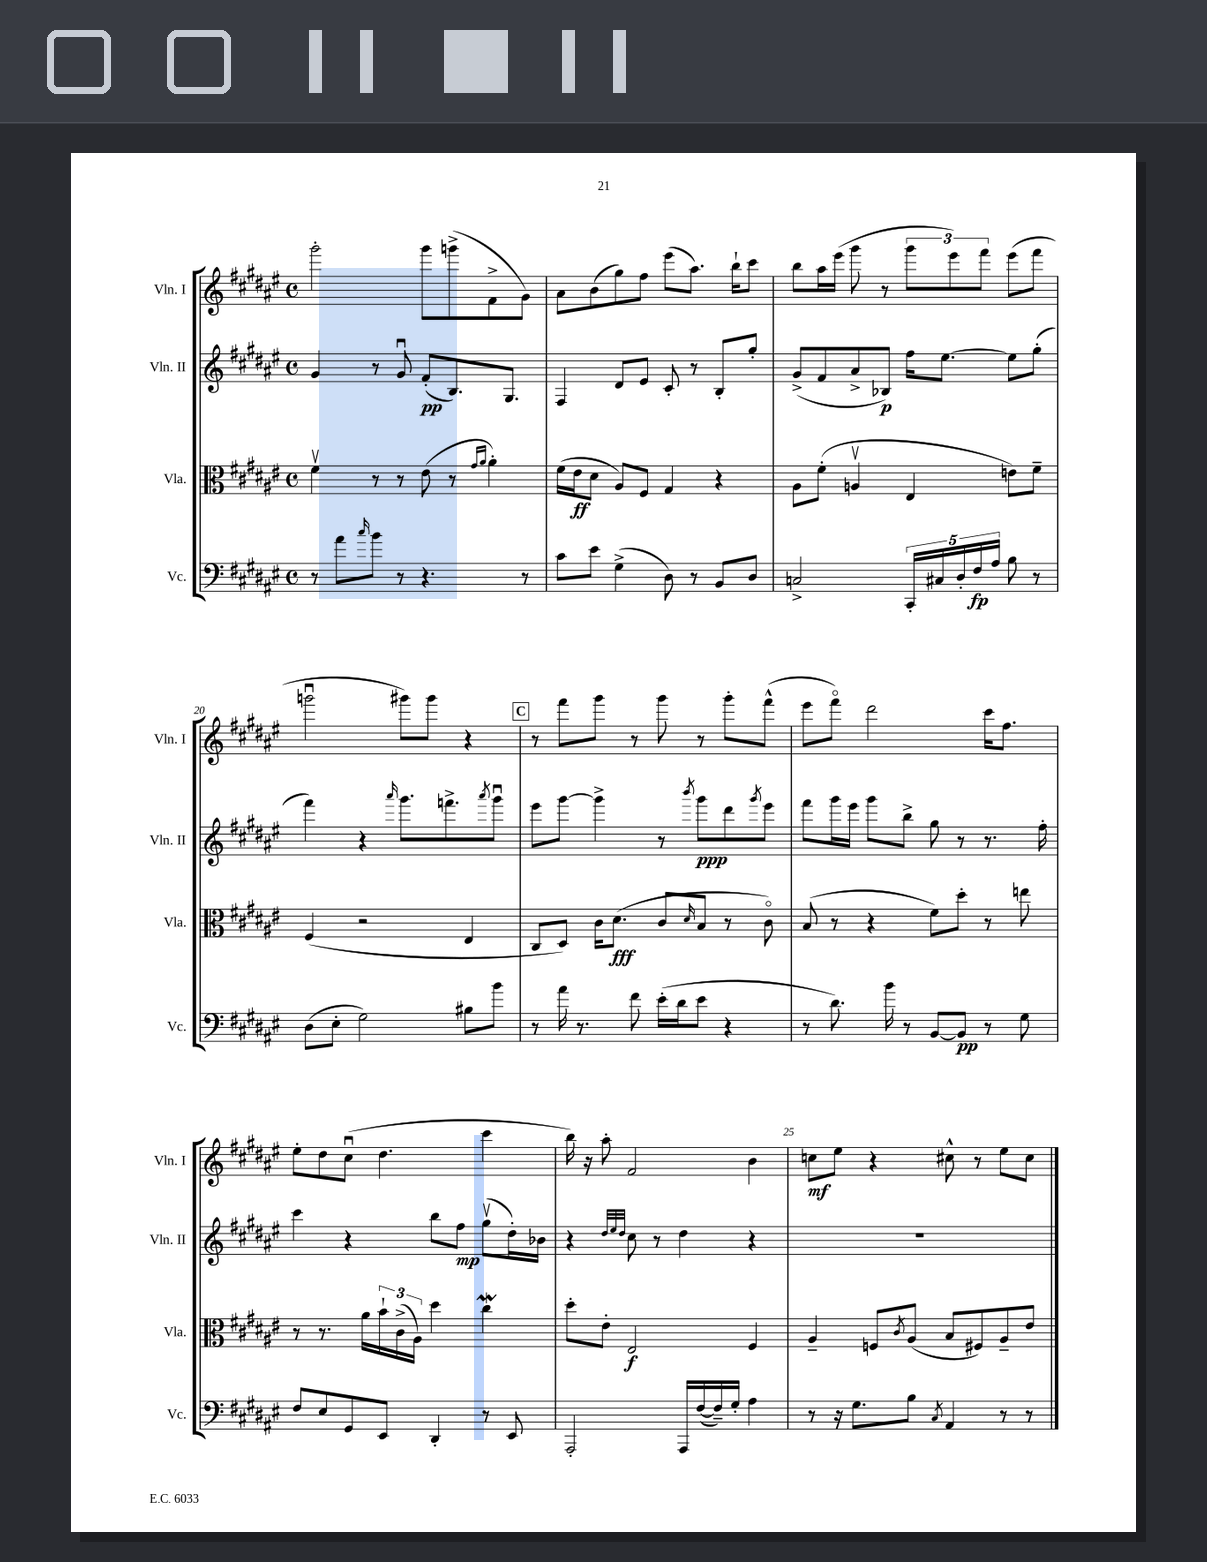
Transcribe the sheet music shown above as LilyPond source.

<<
\new StaffGroup <<
\new Staff = "s0" \with { instrumentName = "Vln. I" shortInstrumentName = "Vln. I" } {
    \clef treble \key fis \major \defaultTimeSignature \time 4/4
    gis'''2-. gis'''8 g'''8->( fis'8-> gis'8) |
    ais'8 b'8( gis''8) fis''8 eis'''8( ais''8.) b''16-! cis'''8 |
    b''8 ais''16 eis'''16( gis'''8 r8 \tuplet 3/2 { gis'''8 eis'''8) fis'''8 } eis'''8( fis'''8 |
    g'''2\downbow gis'''8) gis'''8 r4 |
    \mark \markup { \box "C" } r8 fis'''8 gis'''8 r8 gis'''8 r8 gis'''8-. fis'''8-^( |
    eis'''8 fis'''8\flageolet) dis'''2 cis'''16 fis''8. |
    eis''8-. dis''8 cis''8\downbow( dis''4. cis'''4 |
    b''16) r16 ais''8-. fis'2 b'4 |
    c''8\mf eis''8 r4 cis''8-^ r8 eis''8 cis''8 \bar "|." |
}
\new Staff = "s1" \with { instrumentName = "Vln. II" shortInstrumentName = "Vln. II" } {
    \clef treble \key fis \major \defaultTimeSignature \time 4/4
    gis'4 r8 gis'8\downbow fis'8-.\pp( b8.) gis8. |
    fis4 dis'8 eis'8 cis'8-. r8 b8-. gis''8-. |
    gis'8->( fis'8 ais'8-> bes8\p) fis''16 eis''8.~ eis''8 gis''8-.( |
    fis'''4) r4 \grace { ais'''16 } gis'''8. f'''8.-> \acciaccatura { ais'''8 } gis'''8\downbow |
    \mark \markup { \box "C" } eis'''8 gis'''8~ gis'''4-> r8 \acciaccatura { b'''8 } gis'''8\ppp dis'''8 \acciaccatura { gis'''8 } eis'''8 |
    fis'''8 gis'''16 eis'''16 gis'''8 b''8-> gis''8 r8 r8. fis''16-. |
    cis'''4 r4 b''8 fis''8\mp gis''8\upbow( dis''16-.) bes'16 |
    r4 \grace { dis''32 eis''32 dis''32 } cis''8 r8 dis''4 r4 |
    R1 \bar "|." |
}
\new Staff = "s2" \with { instrumentName = "Vla." shortInstrumentName = "Vla." } {
    \clef alto \key fis \major \defaultTimeSignature \time 4/4
    fis'4\upbow r8 r8 eis'8( r8 \grace { gis'16 ais'16 } ais'4-.) |
    fis'16( eis'16\ff dis'8 ais8) fis8 gis4 r4 |
    ais8 fis'8-.( a4\upbow eis4 e'8) fis'8-- |
    fis4( r2 eis4 |
    \mark \markup { \box "C" } cis8 dis8) cis'16 dis'8.\fff( cis'8 \grace { dis'16 } b8 r8 cis'8\flageolet) |
    b8( r8 r4 fis'8) dis''8-. r8 e''8 |
    r8 r8. ais'16 \tuplet 3/2 { b'16-! cis'16->( ais16) } dis''4 cis''4\mordent |
    dis''8-. eis'8-. eis2\f fis4 |
    ais4-- f8 \acciaccatura { cis'8 } ais8( b8 fis8) ais8-- eis'8 \bar "|." |
}
\new Staff = "s3" \with { instrumentName = "Vc." shortInstrumentName = "Vc." } {
    \clef bass \key fis \major \defaultTimeSignature \time 4/4
    r8 ais'8 \grace { cis''16 } b'8 r8 r4. r8 |
    cis'8 eis'8 gis4->( dis8) r8 b,8 dis8 |
    c2-> \tuplet 5/4 { cis,16-. cis16 dis16-. fis16\fp ais16 } b8 r8 |
    dis8( eis8-. gis2) bis8 b'8 |
    \mark \markup { \box "C" } r8 ais'16 r8. fis'8 eis'16-.( dis'16 eis'8 r4 |
    r8 dis'8.) b'16 r8 b,8~ b,8\pp r8 gis8 |
    fis8 eis8 gis,8 eis,8 dis,4-. r8 eis,8 |
    ais,,2-. ais,,16 fis16~( fis16--) gis16-. ais4 |
    r8 r16 gis8. b8 \acciaccatura { cis8 } ais,4 r8 r8 \bar "|." |
}
>>
>>
\layout { \context { \Score currentBarNumber = #17 \override BarNumber.break-visibility = ##(#f #t #t) barNumberVisibility = #(every-nth-bar-number-visible 5) } }
